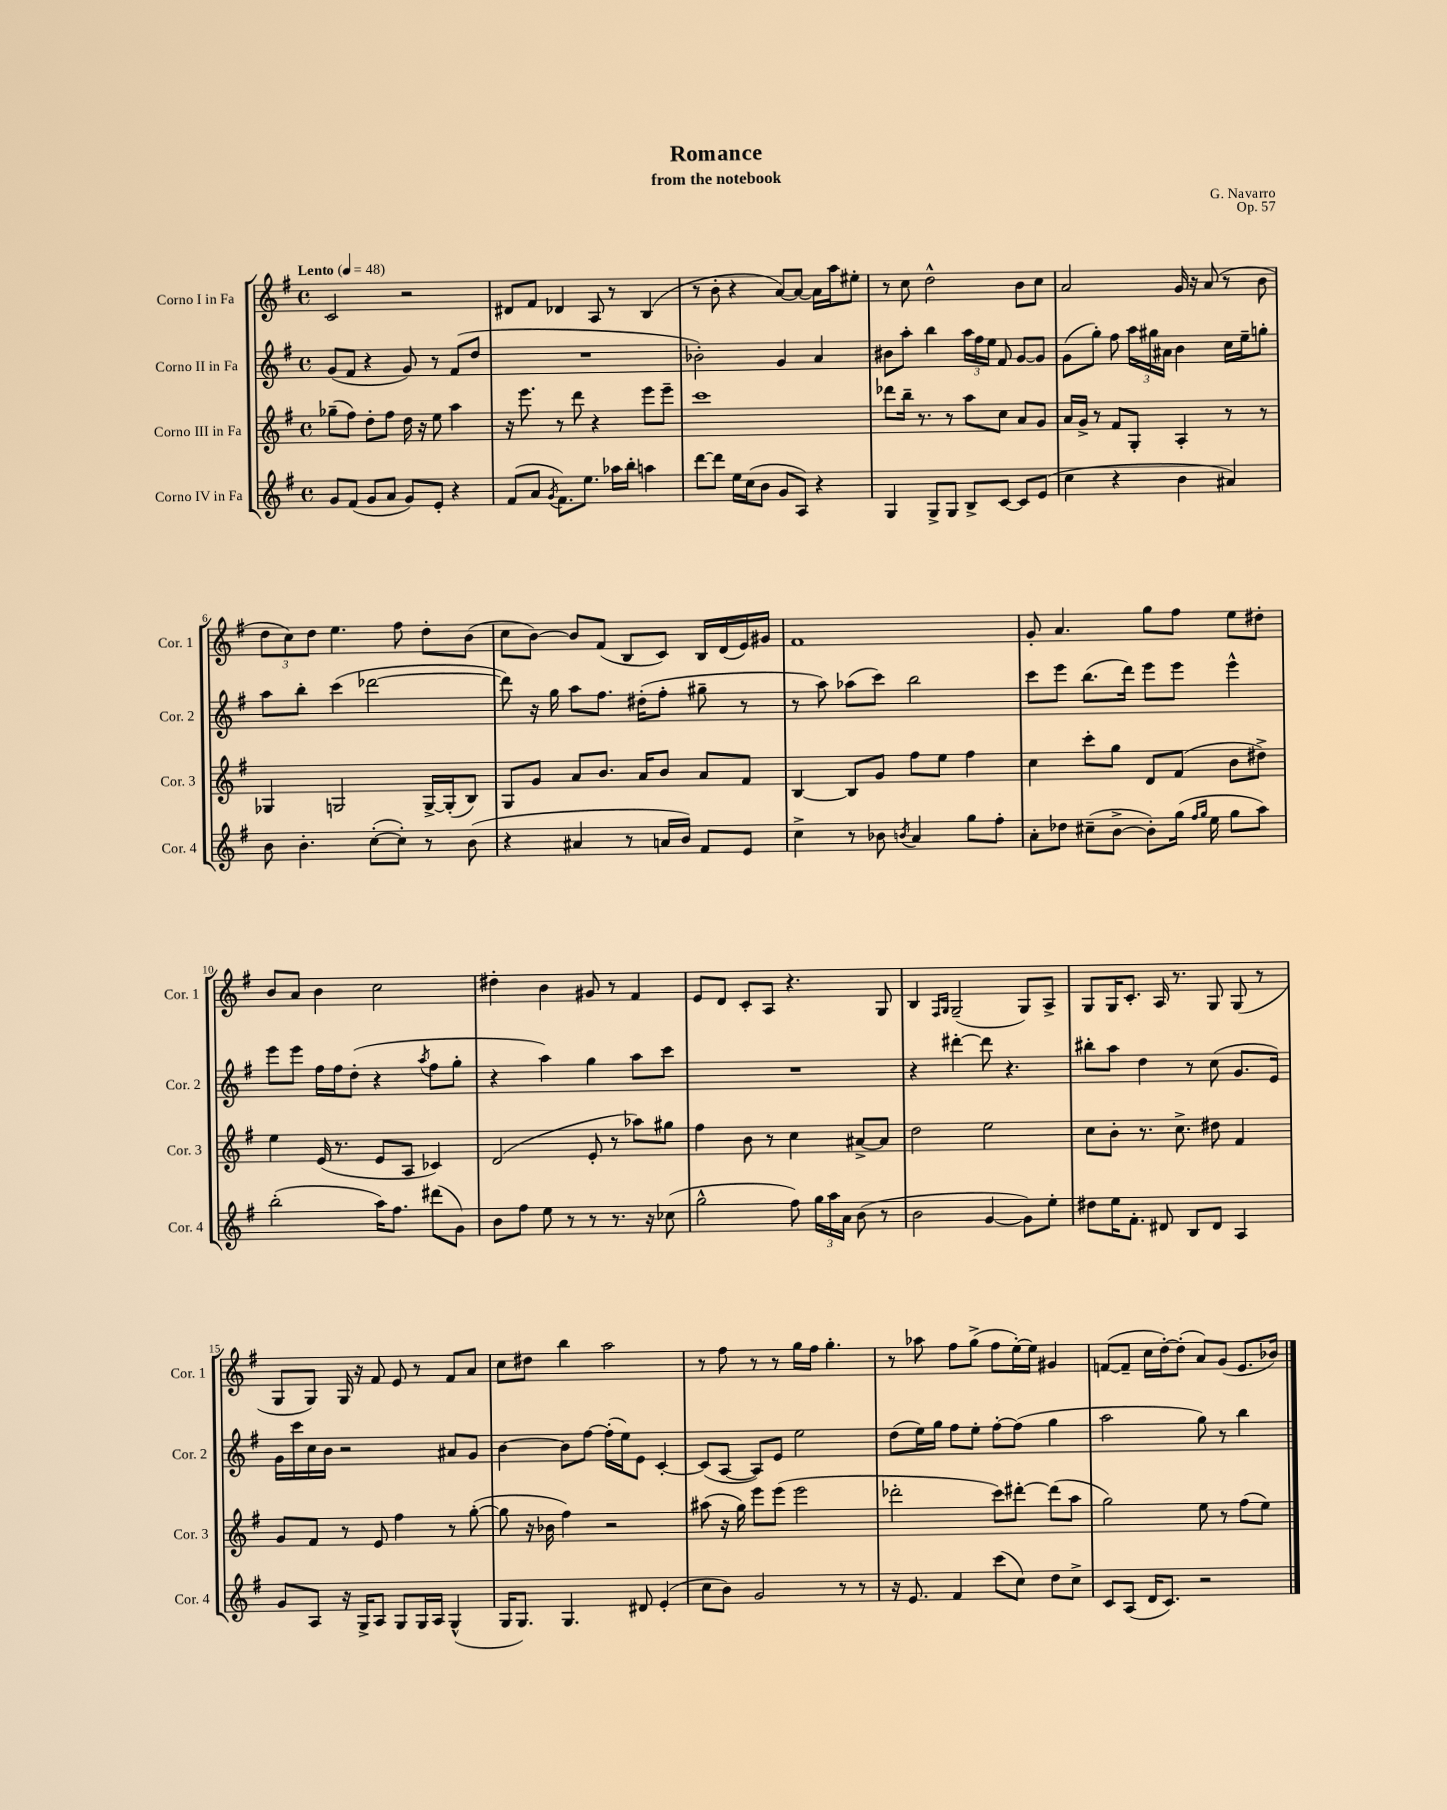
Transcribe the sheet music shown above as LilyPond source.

\header { title = "Romance" composer = "G. Navarro" subtitle = "from the notebook" opus = "Op. 57" }
<<
\new StaffGroup <<
\new Staff = "s0" \with { instrumentName = "Corno I in Fa" shortInstrumentName = "Cor. 1" } {
    \clef treble \key g \major \defaultTimeSignature \time 4/4 \tempo "Lento" 4 = 48
    \autoBeamOff c'2 r2 |
    dis'8[ fis'8] des'4 a8 r8 b4( |
    r8 b'8-. r4 a'8[~) a'8]~ a'16[ a''16 eis''8]-. |
    r8 c''8 d''2-^ b'8[ c''8] |
    a'2 g'16 r16 a'8( r8 b'8 |
    \tuplet 3/2 { d''8[ c''8) d''8] } e''4. fis''8 d''8[-. b'8]( |
    c''8[ b'8]~) b'8[ fis'8]( b8[ c'8]) b16[ d'16( e'16) gis'16] |
    fis'1 |
    g'8-. a'4. g''8[ fis''8] e''8[ dis''8]-. |
    b'8[ a'8] b'4 c''2 |
    dis''4-. b'4 gis'8 r8 fis'4 |
    e'8[ d'8] c'8[-. a8] r4. g8 |
    b4 \grace { fis16[ g16] } g2--( g8[) a8]-> |
    g8[ g16 c'8.]-. a16 r8. g8 g8( r8 |
    g8[ g8]) g16 r16 fis'8 e'8 r8 fis'8[ a'8] |
    c''8[ dis''8] b''4 a''2 |
    r8 fis''8 r8 r8 g''16[ fis''16] g''4.-. |
    r8 aes''8 fis''8[ g''8]->( fis''8[ e''16~-.) e''16] gis'4 |
    f'8[~( f'8]-- c''16[ d''16~-.) d''8]-.( a'8[) g'8]( e'8.[ bes'16]) \bar "|." |
}
\new Staff = "s1" \with { instrumentName = "Corno II in Fa" shortInstrumentName = "Cor. 2" } {
    \clef treble \key g \major \defaultTimeSignature \time 4/4
    \autoBeamOff g'8[( fis'8] r4 g'8) r8 fis'8[( d''8] |
    R1 |
    bes'2-.) g'4 a'4 |
    bis'8[ a''8]-. b''4 \tuplet 3/2 { a''16[ fis''16 e''16] } fis'8 g'8[~ g'8] |
    g'8[( g''8]-.) fis''8 \tuplet 3/2 { a''16[ gis''16 ais'16] } b'4 c''16[ e''16-- g''8]-. |
    a''8[ b''8]-. c'''4( des'''2~ |
    des'''8) r16 g''16 a''8[ fis''8.] dis''16[-.( fis''8]-. gis''8-- r8 |
    r8 a''8) aes''8[( c'''8]) b''2 |
    c'''8[ e'''8] b''8.[( d'''16]) e'''8[ e'''8] e'''4-^ |
    e'''8[ e'''8] fis''16[ fis''16 d''8]-.( r4 \acciaccatura { a''8 } fis''8[ g''8]-. |
    r4 a''4) g''4 a''8[ c'''8] |
    R1 |
    r4 dis'''4~-. dis'''8 r4. |
    bis''8[-. a''8] d''4 r8 c''8( g'8.[ e'16]) |
    g'16[ c'''16 c''16 b'16] r2 ais'8[ g'8] |
    b'4~ b'8[ fis''8]~ fis''16[-.( e''16) e'8] c'4~-. |
    c'8[( a8]~ a8[) e'8] e''2 |
    d''8[( e''16) g''16] fis''8[ e''8]-. fis''8[~-. fis''8]( g''4 |
    a''2 g''8) r8 b''4 \bar "|." |
}
\new Staff = "s2" \with { instrumentName = "Corno III in Fa" shortInstrumentName = "Cor. 3" } {
    \clef treble \key g \major \defaultTimeSignature \time 4/4
    \autoBeamOff ges''8[--( fis''8]) d''8[-. fis''8] d''16 r16 e''8 a''4 |
    r16 e'''8. r8 d'''8 r4 e'''8[ e'''8]-- |
    c'''1 |
    des'''8[ b''16]-- r8. r8 a''8[ c''8] a'8[ g'8] |
    a'16[ g'16]-> r8 fis'8[ g8]-. a4-. r8 r8 |
    ges4 g2 g16[~-> g16-.( b8]) |
    g8[ g'8] a'8[ b'8.] a'16[ b'8] a'8[ fis'8] |
    b4~ b8[ g'8] fis''8[ e''8] fis''4 |
    c''4 c'''8[-. g''8] d'8[ fis'8]( b'8[ dis''8]->) |
    e''4 e'16( r8. e'8[ a8] ces'4) |
    d'2( e'8-. r8 aes''8[) gis''8] |
    fis''4 b'8 r8 c''4 ais'8[~-> ais'8] |
    d''2 e''2 |
    c''8[ b'8]-. r8. c''8.-> dis''8 fis'4 |
    g'8[ fis'8] r8 e'8 fis''4 r8 g''8~-.( |
    g''8 r16 bes'16 fis''4) r2 |
    ais''8( r16 g''16) e'''8[ e'''8]( e'''2 |
    des'''2-. c'''8[) dis'''8]~-. dis'''8[( a''8] |
    g''2) e''8 r8 fis''8[( e''8]) \bar "|." |
}
\new Staff = "s3" \with { instrumentName = "Corno IV in Fa" shortInstrumentName = "Cor. 4" } {
    \clef treble \key g \major \defaultTimeSignature \time 4/4
    \autoBeamOff g'8[ fis'8]( g'8[ a'8] g'8[) e'8]-. r4 |
    fis'8[( a'8] \acciaccatura { g'8 } fis'8.[) e''8.] aes''16[ b''16]-. a''4 |
    d'''8[~ d'''8] e''16[ c''16( b'8] g'8[ a8]) r4 |
    g4 g8[-> g8] b8[-> c'8]~ c'8[ e'8]( |
    c''4 r4 b'4 ais'4) |
    b'8 b'4.-. c''8[~-.( c''8]-.) r8 b'8( |
    r4 ais'4 r8 a'16[ b'16]) fis'8[ e'8] |
    c''4-> r8 bes'8 \acciaccatura { b'8 } a'4 g''8[ fis''8]-. |
    a'8[-. des''8] cis''8[--( b'8]~-> b'8[-.) g''16]( \grace { fis''16[ g''16] } e''16 g''8[ a''8]) |
    b''2-.( a''16[) fis''8.] dis'''8[( g'8]) |
    b'8[ fis''8] e''8 r8 r8 r8. r16 ces''8( |
    g''2-^ fis''8) \tuplet 3/2 { g''16[ a''16 a'16] } b'8( r8 |
    b'2 g'4~ g'8[) e''8]-. |
    dis''8[ e''16 fis'8.]-. dis'8 b8[ dis'8] a4 |
    g'8[ a8] r16 g16[-> a8] g8[ g16 a16] g4-^( |
    g16[ g8.]) g4. dis'8 e'4-.( |
    c''8[ b'8]) g'2 r8 r8 |
    r16 e'8. fis'4 c'''8[( c''8]) d''8[ c''8]-> |
    c'8[ a8]( d'16[ c'8.]) r2 \bar "|." |
}
>>
>>
